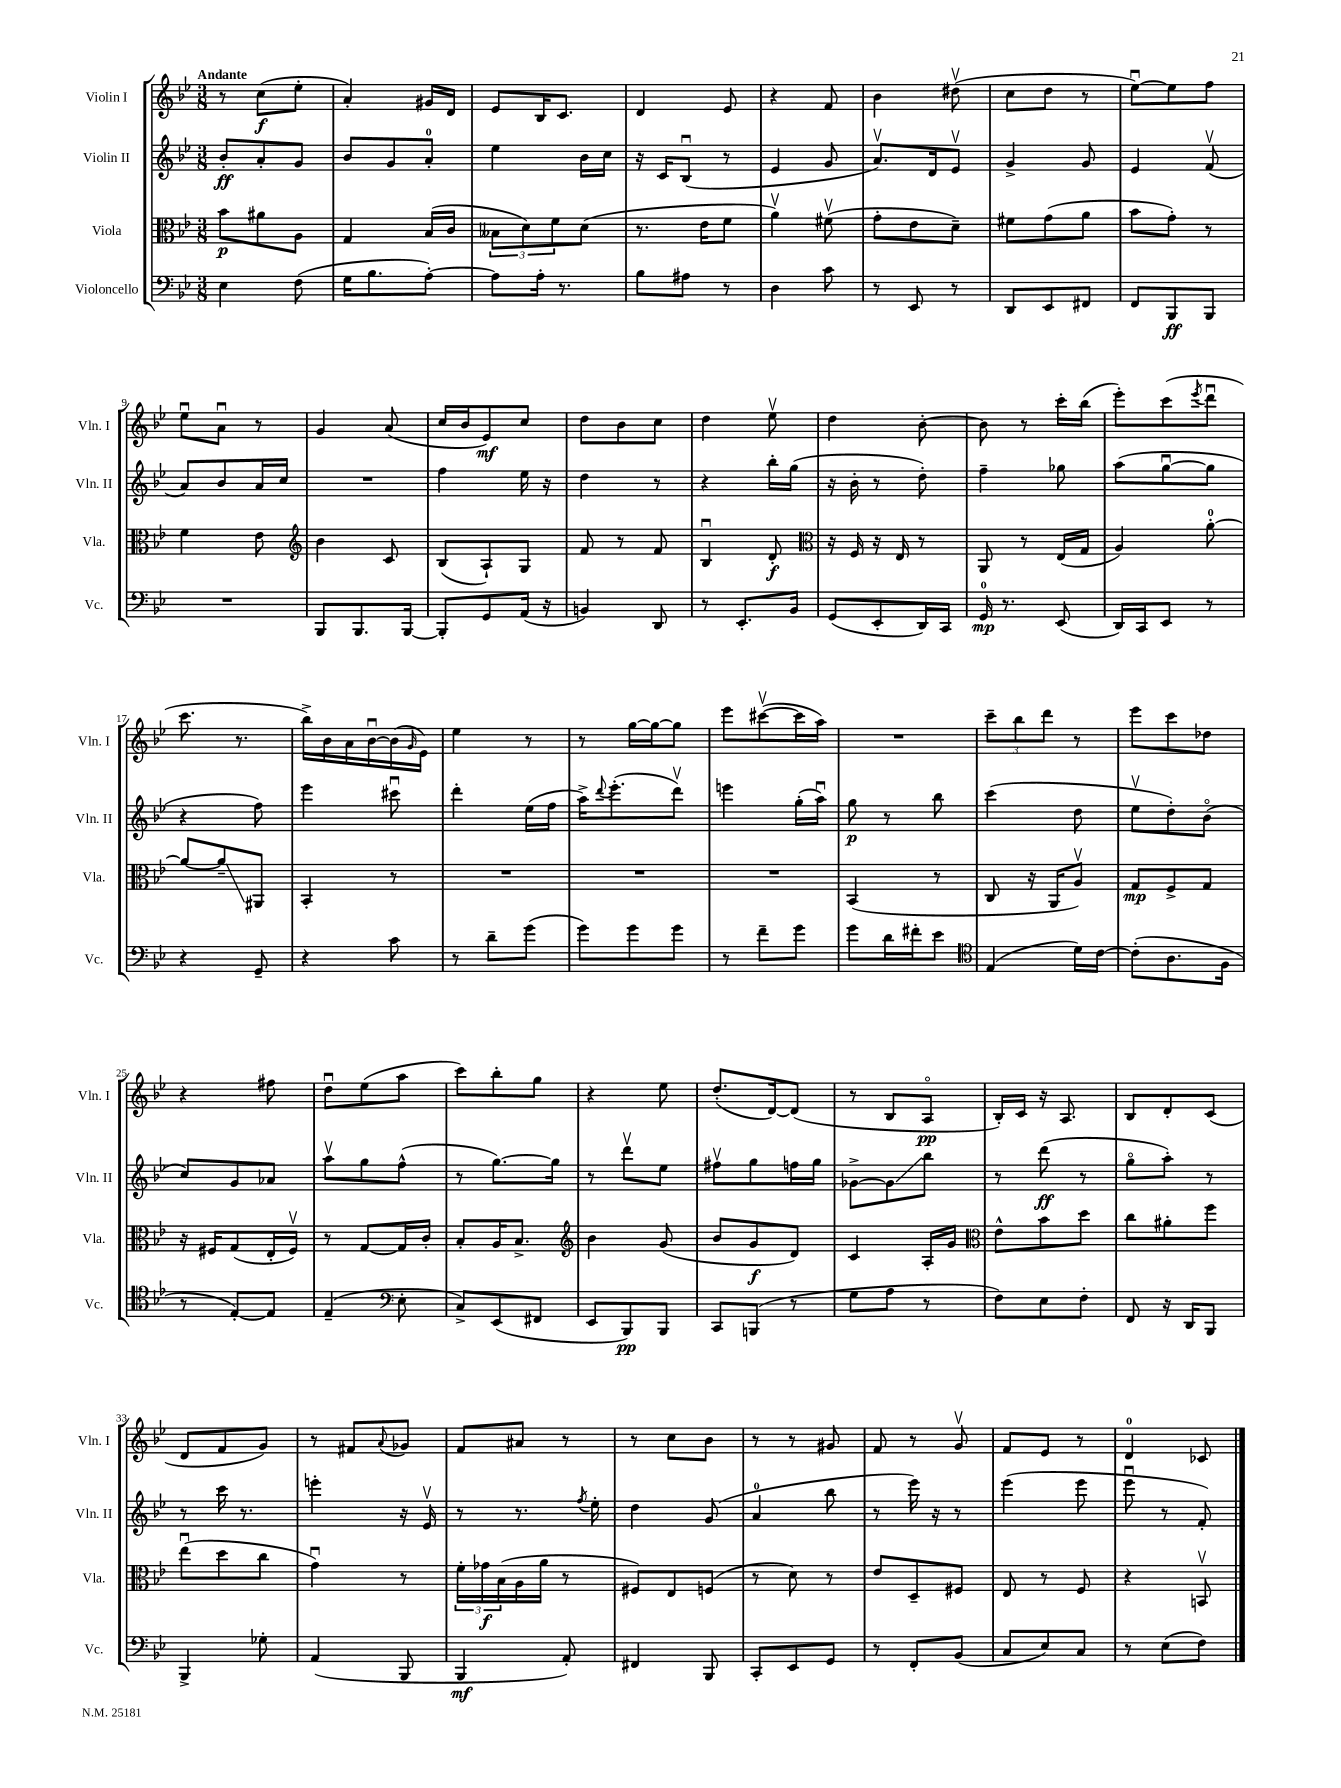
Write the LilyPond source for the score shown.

<<
\new StaffGroup <<
\new Staff = "s0" \with { instrumentName = "Violin I" shortInstrumentName = "Vln. I" } {
    \clef treble \key bes \major \numericTimeSignature \time 3/8 \tempo "Andante"
    r8 c''8\f( ees''8-. |
    a'4-.) gis'16 d'16 |
    ees'8 bes16 c'8. |
    d'4 ees'8 |
    r4 f'8 |
    bes'4 dis''8\upbow( |
    c''8 d''8 r8 |
    ees''8~\downbow) ees''8 f''8 |
    ees''8\downbow a'8\downbow r8 |
    g'4 a'8( |
    c''16 bes'16 ees'8\mf) c''8 |
    d''8 bes'8 c''8 |
    d''4 ees''8\upbow |
    d''4 bes'8~-. |
    bes'8 r8 c'''16-. bes''16( |
    ees'''8-.) c'''8( \acciaccatura { ees'''8 } d'''8\downbow |
    c'''8. r8. |
    bes''16->) bes'16 a'16 bes'16~\downbow bes'16( \grace { g'16 } ees'16) |
    ees''4 r8 |
    r8 g''16~ g''16~ g''8 |
    ees'''8 cis'''8~\upbow( cis'''16 a''16) |
    R4. |
    \tuplet 3/2 { c'''8-- bes''8 d'''8 } r8 |
    ees'''8 c'''8 des''8 |
    r4 fis''8 |
    d''8\downbow ees''8( a''8 |
    c'''8) bes''8-. g''8 |
    r4 ees''8 |
    d''8.-.( d'16~) d'8( |
    r8 bes8 a8\flageolet\pp |
    bes16-.) c'16 r16 a8. |
    bes8 d'8-. c'8( |
    d'8 f'8 g'8) |
    r8 fis'8 \appoggiatura { a'8 } ges'8 |
    f'8 ais'8 r8 |
    r8 c''8 bes'8 |
    r8 r8 gis'8 |
    f'8 r8 g'8\upbow |
    f'8 ees'8 r8 |
    d'4-0 ces'8 \bar "|." |
}
\new Staff = "s1" \with { instrumentName = "Violin II" shortInstrumentName = "Vln. II" } {
    \clef treble \key bes \major \numericTimeSignature \time 3/8
    bes'8-.\ff a'8-. g'8 |
    bes'8 g'8 a'8-0-. |
    ees''4 bes'16 c''16 |
    r16 c'16 bes8\downbow( r8 |
    ees'4 g'8 |
    a'8.\upbow) d'16 ees'8\upbow |
    g'4-> g'8 |
    ees'4 f'8\upbow( |
    a'8) bes'8 a'16 c''16 |
    R4. |
    f''4 ees''16 r16 |
    d''4 r8 |
    r4 bes''16-. g''16( |
    r16 bes'16-. r8 d''8-.) |
    f''4-- ges''8 |
    a''8( g''8~\downbow g''8 |
    r4 f''8) |
    ees'''4 cis'''8\downbow |
    d'''4-. ees''16( f''16 |
    a''16->) \appoggiatura { d'''8 } ees'''8.-.( d'''8\upbow) |
    e'''4 g''16-.( a''16\downbow) |
    g''8\p r8 bes''8 |
    c'''4( d''8 |
    ees''8\upbow d''8-.) bes'8\flageolet( |
    c''8) g'8 aes'8 |
    a''8\upbow g''8 f''8-^( |
    r8 g''8.~) g''16 |
    r8 d'''8\upbow ees''8 |
    fis''8\upbow g''8 f''16 g''16 |
    ges'8~-> ges'8\glissando bes''8 |
    r8 d'''8\ff( r8 |
    g''8\flageolet a''8-.) r8 |
    r8 c'''16 r8. |
    e'''4-. r16 ees'16\upbow |
    r8 r8. \acciaccatura { f''8 } ees''16-. |
    d''4 g'8( |
    a'4-0 bes''8 |
    r8 ees'''16) r16 r8 |
    ees'''4( ees'''8 |
    ees'''8\downbow r8 f'8-.) \bar "|." |
}
\new Staff = "s2" \with { instrumentName = "Viola" shortInstrumentName = "Vla." } {
    \clef alto \key bes \major \numericTimeSignature \time 3/8
    bes'8\p ais'8 a8 |
    g4 bes16( c'16 |
    \tuplet 3/2 { beses8 d'8) f'8 } d'8( |
    r8. ees'16 f'8 |
    a'4\upbow) fis'8\upbow( |
    g'8-. ees'8 d'8--) |
    fis'8 g'8( a'8 |
    bes'8 g'8-.) r8 |
    f'4 ees'8 |
    \clef treble bes'4 c'8 |
    bes8( a8-!) g8 |
    f'8 r8 f'8 |
    bes4\downbow d'8-.\f |
    \clef alto r16 f16 r16 ees16 r8 |
    a,8 r8 ees16( g16 |
    a4) a'8-0~-. |
    a'8~ a'8--\glissando ais,8 |
    bes,4-. r8 |
    R4. |
    R4. |
    R4. |
    bes,4( r8 |
    c8 r16 a,16 a8\upbow) |
    g8\mp f8-> g8 |
    r16 fis16 g8( ees16-. fis16\upbow) |
    r8 g8~ g16 c'16-. |
    bes8-. a16 bes8.-> |
    \clef treble bes'4 g'8( |
    bes'8 g'8\f d'8) |
    c'4 a16-. g'16 |
    \clef alto ees'8-^ bes'8 d''8 |
    c''8 ais'8-. f''8 |
    ees''8\downbow( d''8 c''8 |
    g'4\downbow) r8 |
    \tuplet 3/2 { f'16-. ges'16\f bes16( } a16 a'16 r8 |
    fis8) ees8 f8( |
    r8 d'8) r8 |
    ees'8 d8-- fis8 |
    ees8 r8 f8 |
    r4 b,8\upbow \bar "|." |
}
\new Staff = "s3" \with { instrumentName = "Violoncello" shortInstrumentName = "Vc." } {
    \clef bass \key bes \major \numericTimeSignature \time 3/8
    ees4 f8( |
    g16 bes8. a8~-.) |
    a8 a16-. r8. |
    bes8 ais8 r8 |
    d4 c'8 |
    r8 ees,8 r8 |
    d,8 ees,8 fis,8 |
    f,8 bes,,8\ff bes,,8 |
    R4. |
    bes,,8 bes,,8. bes,,16~ |
    bes,,8-. g,8 a,16( r16 |
    b,4) d,8 |
    r8 ees,8.-. bes,16 |
    g,8( ees,8-. d,16) c,16 |
    g,16-0\mp r8. ees,8( |
    d,16) c,16 ees,8 r8 |
    r4 g,8-- |
    r4 c'8 |
    r8 d'8-- g'8( |
    g'8) g'8 g'8 |
    r8 f'8-- g'8 |
    g'8 d'16 fis'16-. ees'8 |
    \clef tenor ees4( d'16) c'16~ |
    c'8-.( a8. f16 |
    r8 ees8~-.) ees8 |
    ees4--( \clef bass ees8-. |
    c8->) ees,8( fis,8 |
    ees,8 bes,,8\pp) bes,,8 |
    c,8 b,,8( r8 |
    g8 a8 r8 |
    f8) ees8 f8-. |
    f,8 r16 d,16 bes,,8 |
    bes,,4-> ges8-. |
    a,4( bes,,8 |
    bes,,4\mf a,8-.) |
    fis,4 bes,,8 |
    c,8-. ees,8 g,8 |
    r8 f,8-. bes,8( |
    c8 ees8) c8 |
    r8 ees8( f8) \bar "|." |
}
>>
>>
